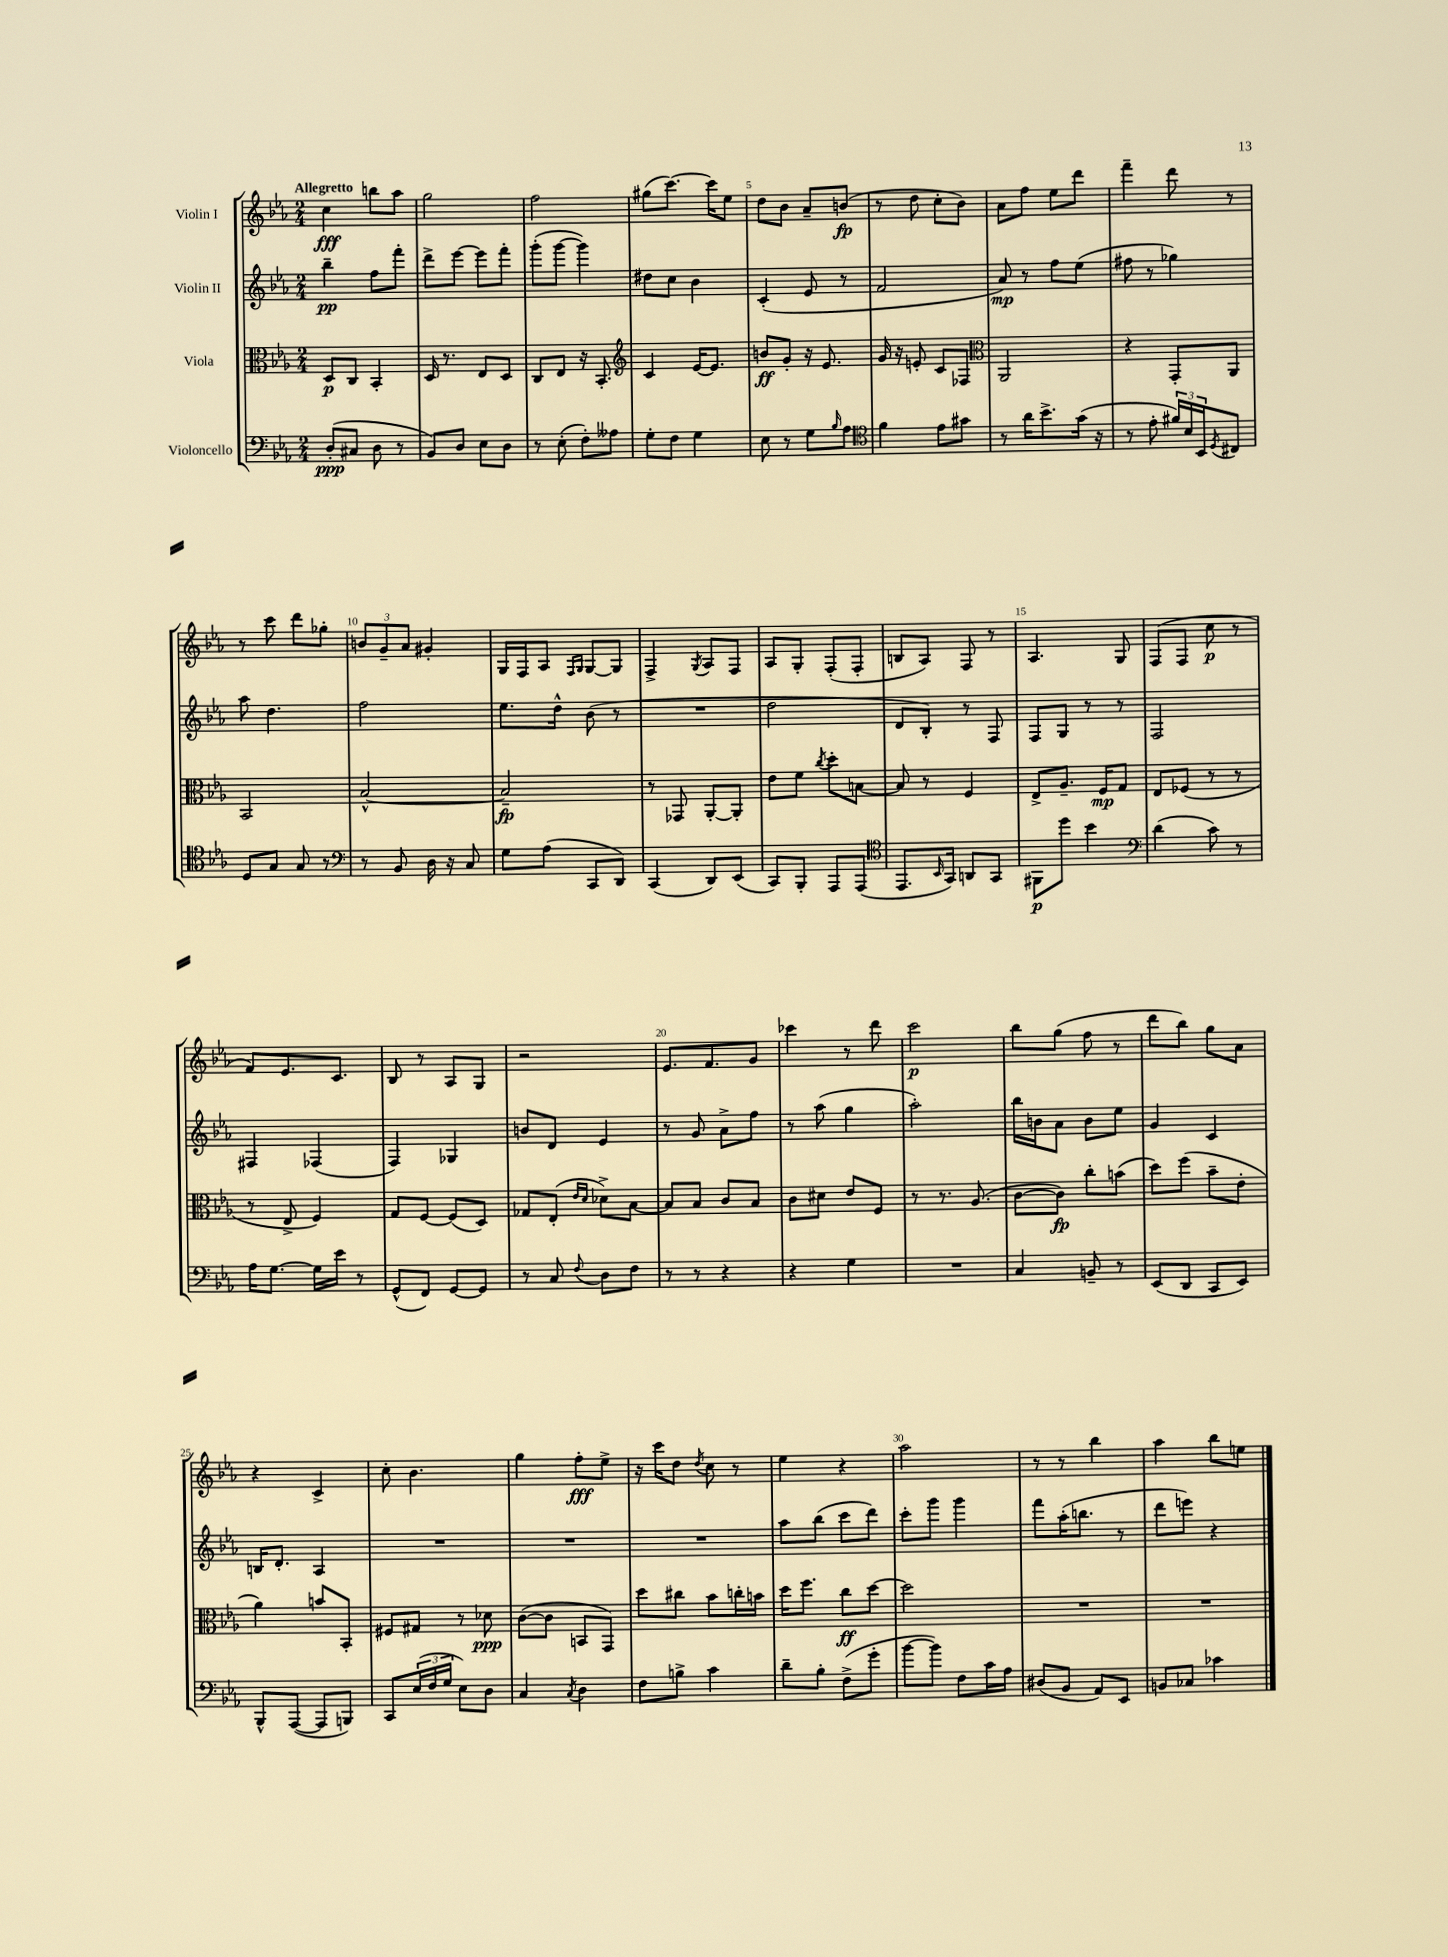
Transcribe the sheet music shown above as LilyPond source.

<<
\new StaffGroup <<
\new Staff = "s0" \with { instrumentName = "Violin I" } {
    \clef treble \key ees \major \numericTimeSignature \time 2/4 \tempo "Allegretto"
    c''4\fff b''8 aes''8 |
    g''2 |
    f''2 |
    gis''8( c'''8.~) c'''16 ees''8 |
    d''8 bes'8 aes'8-- b'8\fp( |
    r8 d''8 c''8-. bes'8) |
    aes'8 f''8 ees''8 d'''8 |
    f'''4-- d'''8 r8 |
    r8 c'''8 d'''8 ges''8-. |
    \tuplet 3/2 { b'8 g'8-- aes'8 } gis'4-. |
    g16 f16 aes8 \grace { f16 g16 } g8~ g8 |
    f4-> \acciaccatura { g8 } aes8 f8 |
    aes8 g8-. f8-.( f8-. |
    b8 aes8) f8 r8 |
    aes4. g8 |
    f8( f8 c''8\p r8 |
    f'8) ees'8. c'8. |
    bes8 r8 aes8 g8 |
    r2 |
    ees'8. f'8. g'8 |
    ces'''4 r8 d'''8 |
    c'''2\p |
    bes''8 g''8( f''8 r8 |
    d'''8 bes''8) g''8 aes'8 |
    r4 c'4-> |
    c''8-. bes'4. |
    g''4 f''8-.\fff ees''8-> |
    r16 c'''16 d''8 \acciaccatura { d''8 } c''8 r8 |
    ees''4 r4 |
    aes''2 |
    r8 r8 bes''4 |
    aes''4 bes''8 e''8 \bar "|." |
}
\new Staff = "s1" \with { instrumentName = "Violin II" } {
    \clef treble \key ees \major \numericTimeSignature \time 2/4
    bes''4--\pp f''8 f'''8-. |
    d'''8-> ees'''8~ ees'''8 f'''8-. |
    g'''8-.( g'''8~ g'''4) |
    dis''8 c''8 bes'4 |
    c'4-.( ees'8 r8 |
    f'2 |
    aes'8\mp) r8 f''8 ees''8( |
    fis''8 r8 ges''4) |
    aes''8 d''4. |
    f''2 |
    ees''8. d''16-^ bes'8( r8 |
    R2 |
    d''2 |
    d'8 bes8-.) r8 f8 |
    f8 g8 r8 r8 |
    f2 |
    fis4 fes4( |
    f4) ges4 |
    b'8 d'8 ees'4 |
    r8 g'8 aes'8-> f''8 |
    r8 aes''8( g''4 |
    aes''2-.) |
    bes''16 b'16 aes'8 b'8 ees''8 |
    g'4 c'4 |
    b16 d'8.-. aes4 |
    R2 |
    R2 |
    R2 |
    aes''8 bes''8( c'''8 d'''8) |
    c'''8-. g'''8 g'''4 |
    f'''8 aes''16-.( b''8. r8 |
    d'''8 e'''8) r4 \bar "|." |
}
\new Staff = "s2" \with { instrumentName = "Viola" } {
    \clef alto \key ees \major \numericTimeSignature \time 2/4
    d8\p c8 bes,4-. |
    d16 r8. ees8 d8 |
    c8 ees8 r16 bes,8.-. |
    \clef treble c'4 ees'16~ ees'8. |
    b'8\ff g'8-. r16 ees'8. |
    g'16 r16 e'8-. c'8 fes8 |
    \clef alto aes,2 |
    r4 g,8-. aes,8 |
    bes,2 |
    bes2~-^ |
    bes2--\fp |
    r8 ges,8 aes,8~-. aes,8-. |
    ees'8 f'8 \acciaccatura { c''8 } d''8-. b8~ |
    b8 r8 f4 |
    ees8-> aes8.-- f16\mp g8 |
    ees8 fes8( r8 r8 |
    r8 ees8-> f4) |
    g8 f8~ f8( d8) |
    ges8 ees8-.( \grace { ees'16 d'16 } des'8->) bes8~ |
    bes8 bes8 c'8 bes8 |
    c'8 dis'8 ees'8 f8 |
    r8 r8. aes8.( |
    c'8~ c'8\fp) c''8-. b'8( |
    d''8) f''8( bes'8-- ees'8-. |
    aes'4) b'8 bes,8-. |
    fis8 gis8 r8 des'8\ppp |
    c'8~( c'8 b,8 g,8) |
    d''8 cis''8 bes'8 c''16-. b'16 |
    d''16 f''8. c''8\ff d''8~ |
    d''2 |
    R2 |
    R2 \bar "|." |
}
\new Staff = "s3" \with { instrumentName = "Violoncello" } {
    \clef bass \key ees \major \numericTimeSignature \time 2/4
    d8-.\ppp( cis8 d8 r8 |
    bes,8) d8 ees8 d8 |
    r8 ees8-.( f8-.) aeses8 |
    g8-. f8 g4 |
    ees8 r8 g8 \grace { bes16 } aes8 |
    \clef tenor f'4 ees'8 gis'8 |
    r8 aes'16 bes'8.-> g'16( r16 |
    r8 ees'8-. \tuplet 3/2 { fis'16) bes16 bes,16 } \acciaccatura { d8 } cis8 |
    d8 g8 g8 r8 |
    \clef bass r8 bes,8 d16 r16 c8 |
    g8 aes8( c,8 d,8) |
    c,4( d,8) ees,8( |
    c,8) bes,,8-. aes,,8 aes,,8( |
    \clef tenor ees,8. \grace { bes,16 } g,16) a,8 g,8 |
    fis,8\p d''8 bes'4 |
    \clef bass d'4( c'8) r8 |
    aes16 g8.~ g16 ees'16 r8 |
    g,8-^( f,8) g,8~ g,8 |
    r8 c8 \appoggiatura { f8 } d8 f8 |
    r8 r8 r4 |
    r4 g4 |
    R2 |
    c4 b,8-- r8 |
    ees,8( d,8 c,8 ees,8) |
    bes,,8-^ aes,,8~( aes,,8 b,,8) |
    c,8 \tuplet 3/2 { ees16( f16 g16 } ees8) d8 |
    c4 \acciaccatura { c8 } d4 |
    f8 b8-> c'4 |
    d'8-- bes8-. f8->( g'8-. |
    bes'8~ bes'8) f8 c'16 aes16 |
    dis8( bes,8 aes,8) ees,8 |
    b,8 ces8 ces'4 \bar "|." |
}
>>
>>
\layout { \context { \Score \override BarNumber.break-visibility = ##(#f #t #t) barNumberVisibility = #(every-nth-bar-number-visible 5) } }
